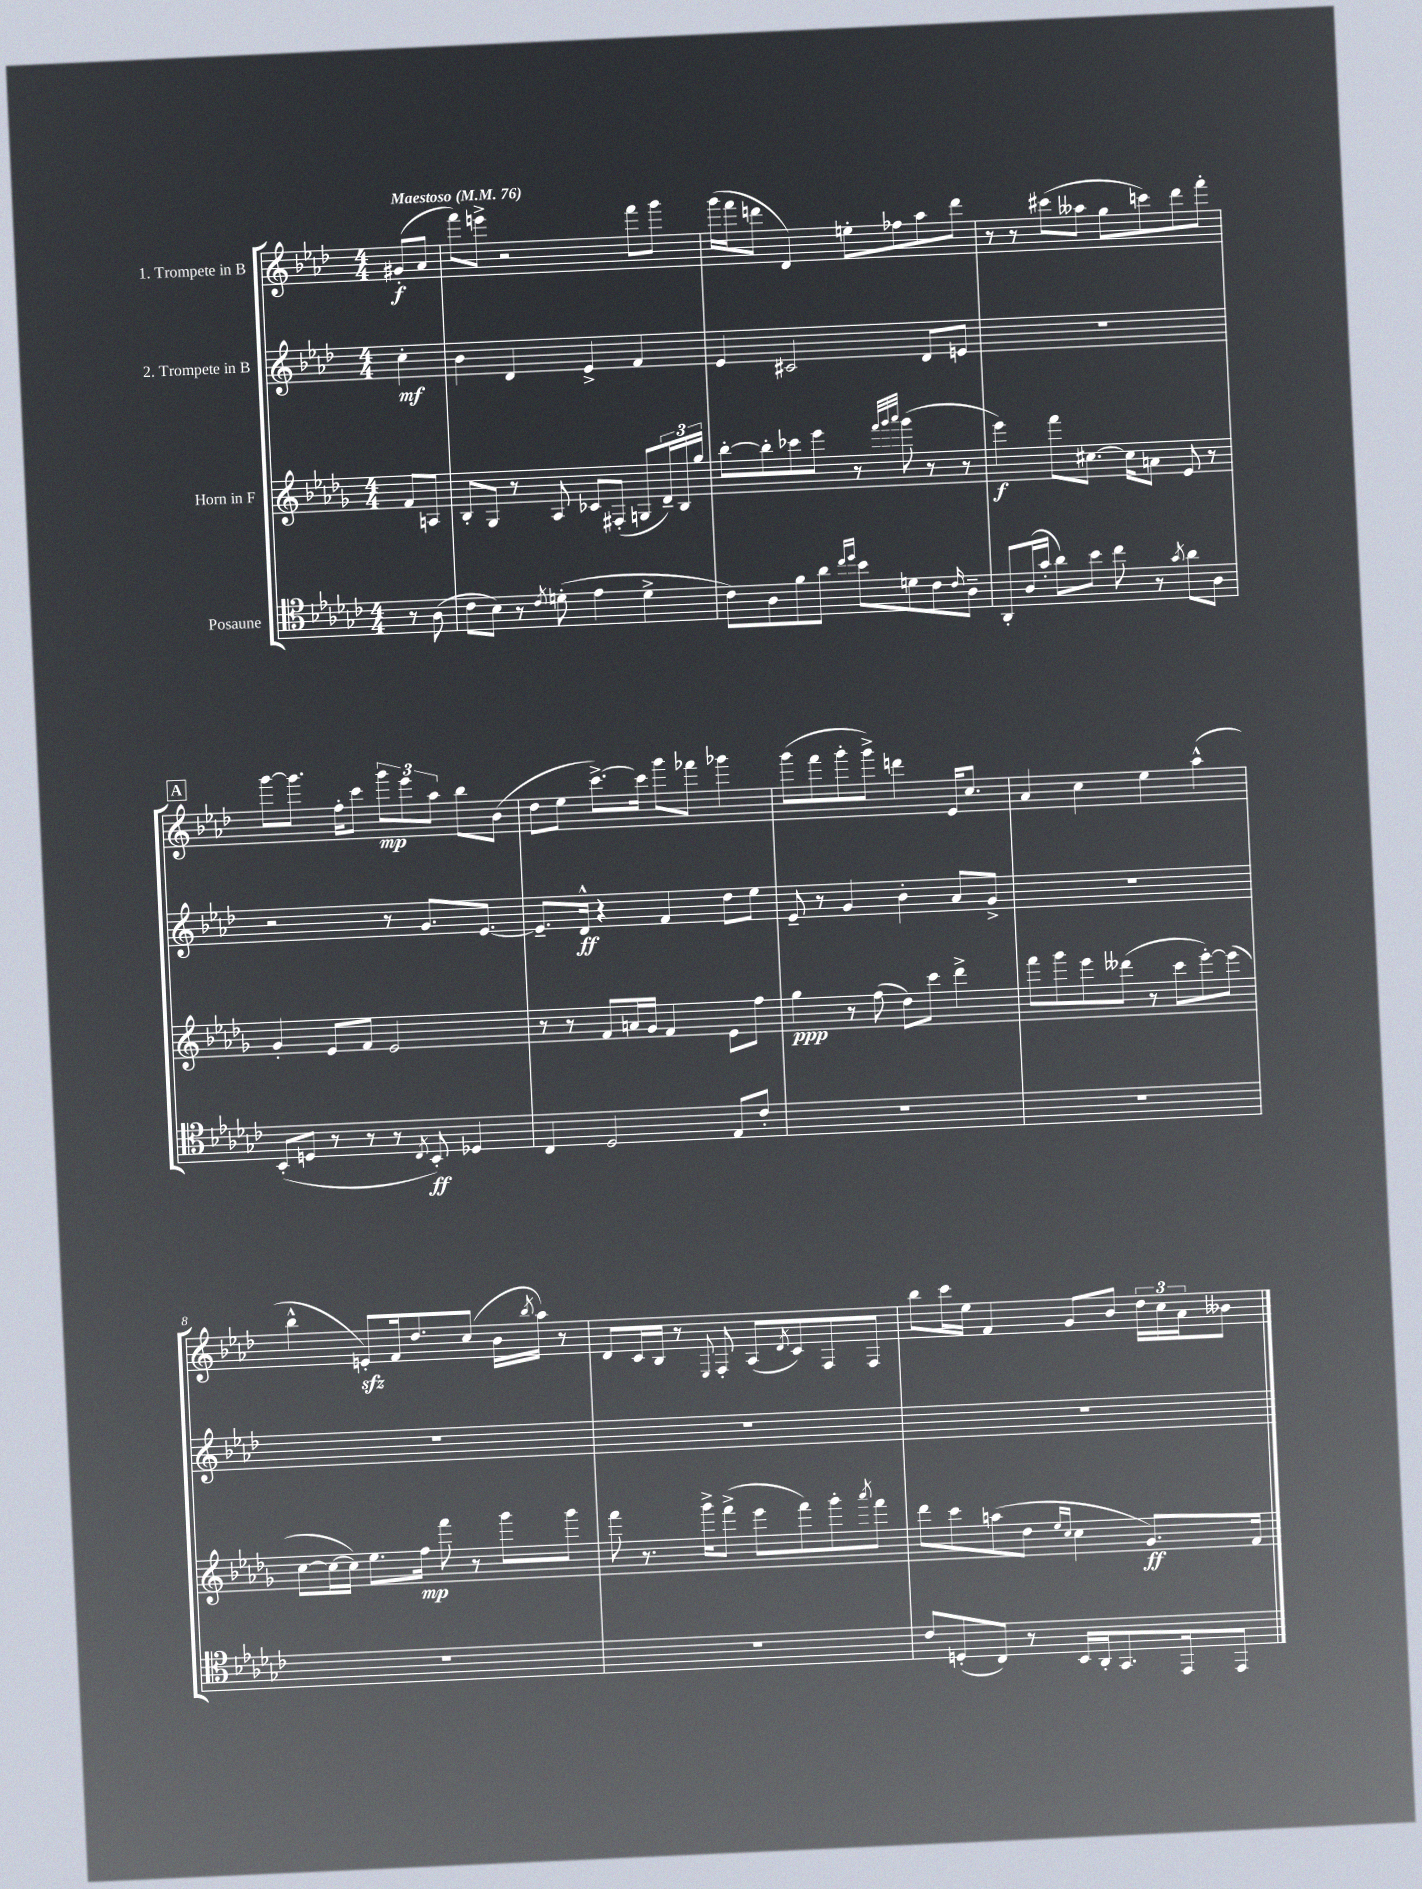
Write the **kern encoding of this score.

**kern	**dynam	**kern	**dynam	**kern	**dynam	**kern	**dynam
*part4	*part4	*part3	*part3	*part2	*part2	*part1	*part1
*staff4	*staff4	*staff3	*staff3	*staff2	*staff2	*staff1	*staff1
*I"Posaune	*	*I"Horn in F	*	*I"2. Trompete in B	*	*I"1. Trompete in B	*
*clefC4	*	*clefG2	*	*clefG2	*	*clefG2	*
*k[b-e-a-d-g-c-]	*	*k[b-e-a-d-g-]	*	*k[b-e-a-d-]	*	*k[b-e-a-d-]	*
*M4/4	*	*M4/4	*	*M4/4	*	*M4/4	*
*MM76	*	*MM76	*	*MM76	*	*MM76	*
=	=	=	=	=	=	=	=
!	!	!	!	!	!	!LO:TX:a:B:t=Maestoso	!
8r	.	8f/L	.	4cc'\	mf	(8g#X'/L	f
(8A-\	.	8An/J	.	.	.	8a-/J	.
=1	=1	=1	=1	=1	=1	=1	=1
8c-\L	.	8B-'/L	.	4b-\	.	8fff\L)	.
8B-\J)	.	8G-/J	.	.	.	8eeen^\J	.
8r	.	8r	.	4d-/	.	2r	.
8qc-/	.	.	.	.	.	.	.
(8dn'\	.	8A-/	.	.	.	.	.
4e-\	.	8c-X/L	.	4e-^/	.	.	.
.	.	(8F#X'/J	.	.	.	.	.
4d^\	.	8Gn/L	.	4f/	.	8fff\L	.
.	.	24d-~/L)	.	.	.	8ggg\J	.
.	.	24B-/	.	.	.	.	.
.	.	24gg-/JJ	.	.	.	.	.
=2	=2	=2	=2	=2	=2	=2	=2
8c-\L)	.	[8bb-'\L	.	4e-/	.	(16ggg\LL	.
.	.	.	.	.	.	16fff\J	.
8A-\	.	8bb-'\]	.	.	.	8dddn\J	.
8f\	.	8ccc-X\	.	2c#X/	.	4d-/)	.
8a-\J	.	8eee-\J	.	.	.	.	.
16qqcc-/LL	.	.	.	.	.	.	.
16qqdd-/JJ	.	.	.	.	.	.	.
8b-\L	.	8r	.	.	.	8een'\L	.
.	.	32qqfff/LLL	.	.	.	.	.
.	.	32qqggg-/	.	.	.	.	.
.	.	32qqaaa-/JJJ	.	.	.	.	.
8dn\	.	(8ggg-\	.	.	.	8ff-X\	.
8c-\	.	8r	.	8d-/L	.	8aa-\	.
16qqc-/	.	.	.	.	.	.	.
8A-~\J	.	8r	.	8en/J	.	8ddd\J	.
=3	=3	=3	=3	=3	=3	=3	=3
8AA-'/L	.	4eee-\)	f	1r	.	8r	.
(16A-/L	.	.	.	.	.	8r	.
16g-'/JJ	.	.	.	.	.	.	.
8a-\L)	.	8fff\L	.	.	.	(8ccc#X\L	.
8b-\J	.	[8.cc#X\J	.	.	.	8aa--X\J	.
8cc-\	.	.	.	.	.	8gg\L	.
.	.	16cc#\KL]	.	.	.	.	.
8r	.	8an\J	.	.	.	8cccn\)	.
8qg-/	.	.	.	.	.	.	.
8a-\L	.	8e-/	.	.	.	8ddd-\	.
8A-\J	.	8r	.	.	.	8fff'\J	.
!!LO:LB:g=z
!!LO:REH:place=s1:t=A
=4	=4	=4	=4	=4	=4	=4	=4
(8BB-'/L	.	4g-'/	.	2r	.	[8ggg\L	.
8Dn/J	.	.	.	.	.	8.ggg\J]	.
8r	.	8e-/L	.	.	.	.	.
.	.	.	.	.	.	16ff'\KL	.
8r	.	8f/J	.	.	.	8ccc\J	.
8r	.	2e-/	.	8r	.	12ggg\L	mp
.	.	.	.	.	.	12eee-\	.
8qC-/	.	.	.	.	.	.	.
8BB-'/)	ff	.	.	8.g/L	.	.	.
.	.	.	.	.	.	12aa-\J	.
4D-X/	.	.	.	.	.	8bb-\L	.
.	.	.	.	[8.e-/J	.	.	.
.	.	.	.	.	.	(8b-\J	.
=5	=5	=5	=5	=5	=5	=5	=5
4C-/	.	8r	.	8.e-~/L]	.	8dd-\L	.
.	.	8r	.	.	.	8ee-\J	.
.	.	.	.	16d-^^/Jk	ff	.	.
2D-/	.	8f/L	.	4r	.	[8.ccc^\L)	.
.	.	16an/L	.	.	.	.	.
.	.	16g-/JJ	.	.	.	16ccc\Jk]	.
.	.	4f/	.	4f/	.	8ggg\L	.
.	.	.	.	.	.	8fff-X\J	.
8E-/L	.	8e-\L	.	8dd-\L	.	4ggg-X\	.
8c-'/J	.	8ff\J	.	8ee-\J	.	.	.
=6	=6	=6	=6	=6	=6	=6	=6
1r	.	4gg-\	ppp	8e-~/	.	(8ggg\L	.
.	.	.	.	8r	.	8fff\	.
.	.	8r	.	4g/	.	8ggg'\	.
.	.	(8ff\	.	.	.	8ggg^\J)	.
.	.	8dd-\L)	.	4b-'\	.	4dddn\	.
.	.	8ccc\J	.	.	.	.	.
.	.	4ddd-^\	.	8a-/L	.	16e-/KL	.
.	.	.	.	.	.	8.cc/J	.
.	.	.	.	8g^/J	.	.	.
=7	=7	=7	=7	=7	=7	=7	=7
1r	.	8fff\L	.	1r	.	4a-/	.
.	.	8ggg-\	.	.	.	.	.
.	.	8eee-\	.	.	.	4cc\	.
.	.	(8ddd--X\J	.	.	.	.	.
.	.	8r	.	.	.	4ee-\	.
.	.	8ccc\L	.	.	.	.	.
.	.	[8eee-'\)	.	.	.	(4aa-^^\	.
.	.	(8eee-\J]	.	.	.	.	.
!!LO:LB:g=z
=8	=8	=8	=8	=8	=8	=8	=8
1r	.	[8cc\L	.	1r	.	4bb-^^\	.
.	.	16cc\L_	.	.	.	.	.
.	.	16cc\JJ])	.	.	.	.	.
.	.	8.ee-\L	.	.	.	8enzz'/L)	.
.	.	.	.	.	.	16f/k	.
.	.	16ff\Jk	mp	.	.	8.dd-/	.
.	.	8fff\	.	.	.	.	.
.	.	8r	.	.	.	(8cc/J	.
.	.	8ggg-\L	.	.	.	16b-\LL	.
.	.	.	.	.	.	8qbb-/	.
.	.	.	.	.	.	16aa-\JJ)	.
.	.	8ggg-\J	.	.	.	8r	.
=9	=9	=9	=9	=9	=9	=9	=9
1r	.	8fff\	.	1r	.	8d-/L	.
.	.	8.r	.	.	.	16c/L	.
.	.	.	.	.	.	16B-/JJ	.
.	.	.	.	.	.	8r	.
.	.	16ggg-^\KL	.	.	.	.	.
.	.	.	.	.	.	8qqE-/	.
.	.	(8fff^\J	.	.	.	8F'/	.
.	.	8eee-\L	.	.	.	(8A-/L	.
.	.	.	.	.	.	8qd-/	.
.	.	8fff\)	.	.	.	8c/)	.
.	.	8ggg-'\	.	.	.	8F/	.
.	.	8qaaa-/	.	.	.	.	.
.	.	8fff\J	.	.	.	8F/J	.
=10	=10	=10	=10	=10	=10	=10	=10
8c-/L	.	8ddd-\L	.	1r	.	8bb-\L	.
(8Dn'/	.	8ccc\	.	.	.	16ccc\L	.
.	.	.	.	.	.	16ee-\JJ	.
8C-/J)	.	(8aan\	.	.	.	4f/	.
8r	.	8dd-\J	.	.	.	.	.
.	.	16qqee-/LL	.	.	.	.	.
.	.	16qqcc/JJ	.	.	.	.	.
16BB-/LL	.	4cc\	.	.	.	8g/L	.
16AA-'/J	.	.	.	.	.	.	.
8.GG-/	.	.	.	.	.	8b-/J	.
.	.	8.g-/L)	ff	.	.	24dd-\LL	.
.	.	.	.	.	.	24cc\	.
16EE-/k	.	.	.	.	.	.	.
.	.	.	.	.	.	24a-\J	.
8EE-/J	.	.	.	.	.	8b--X\J	.
.	.	16f/Jk	.	.	.	.	.
==	==	==	==	==	==	==	==
*-	*-	*-	*-	*-	*-	*-	*-
